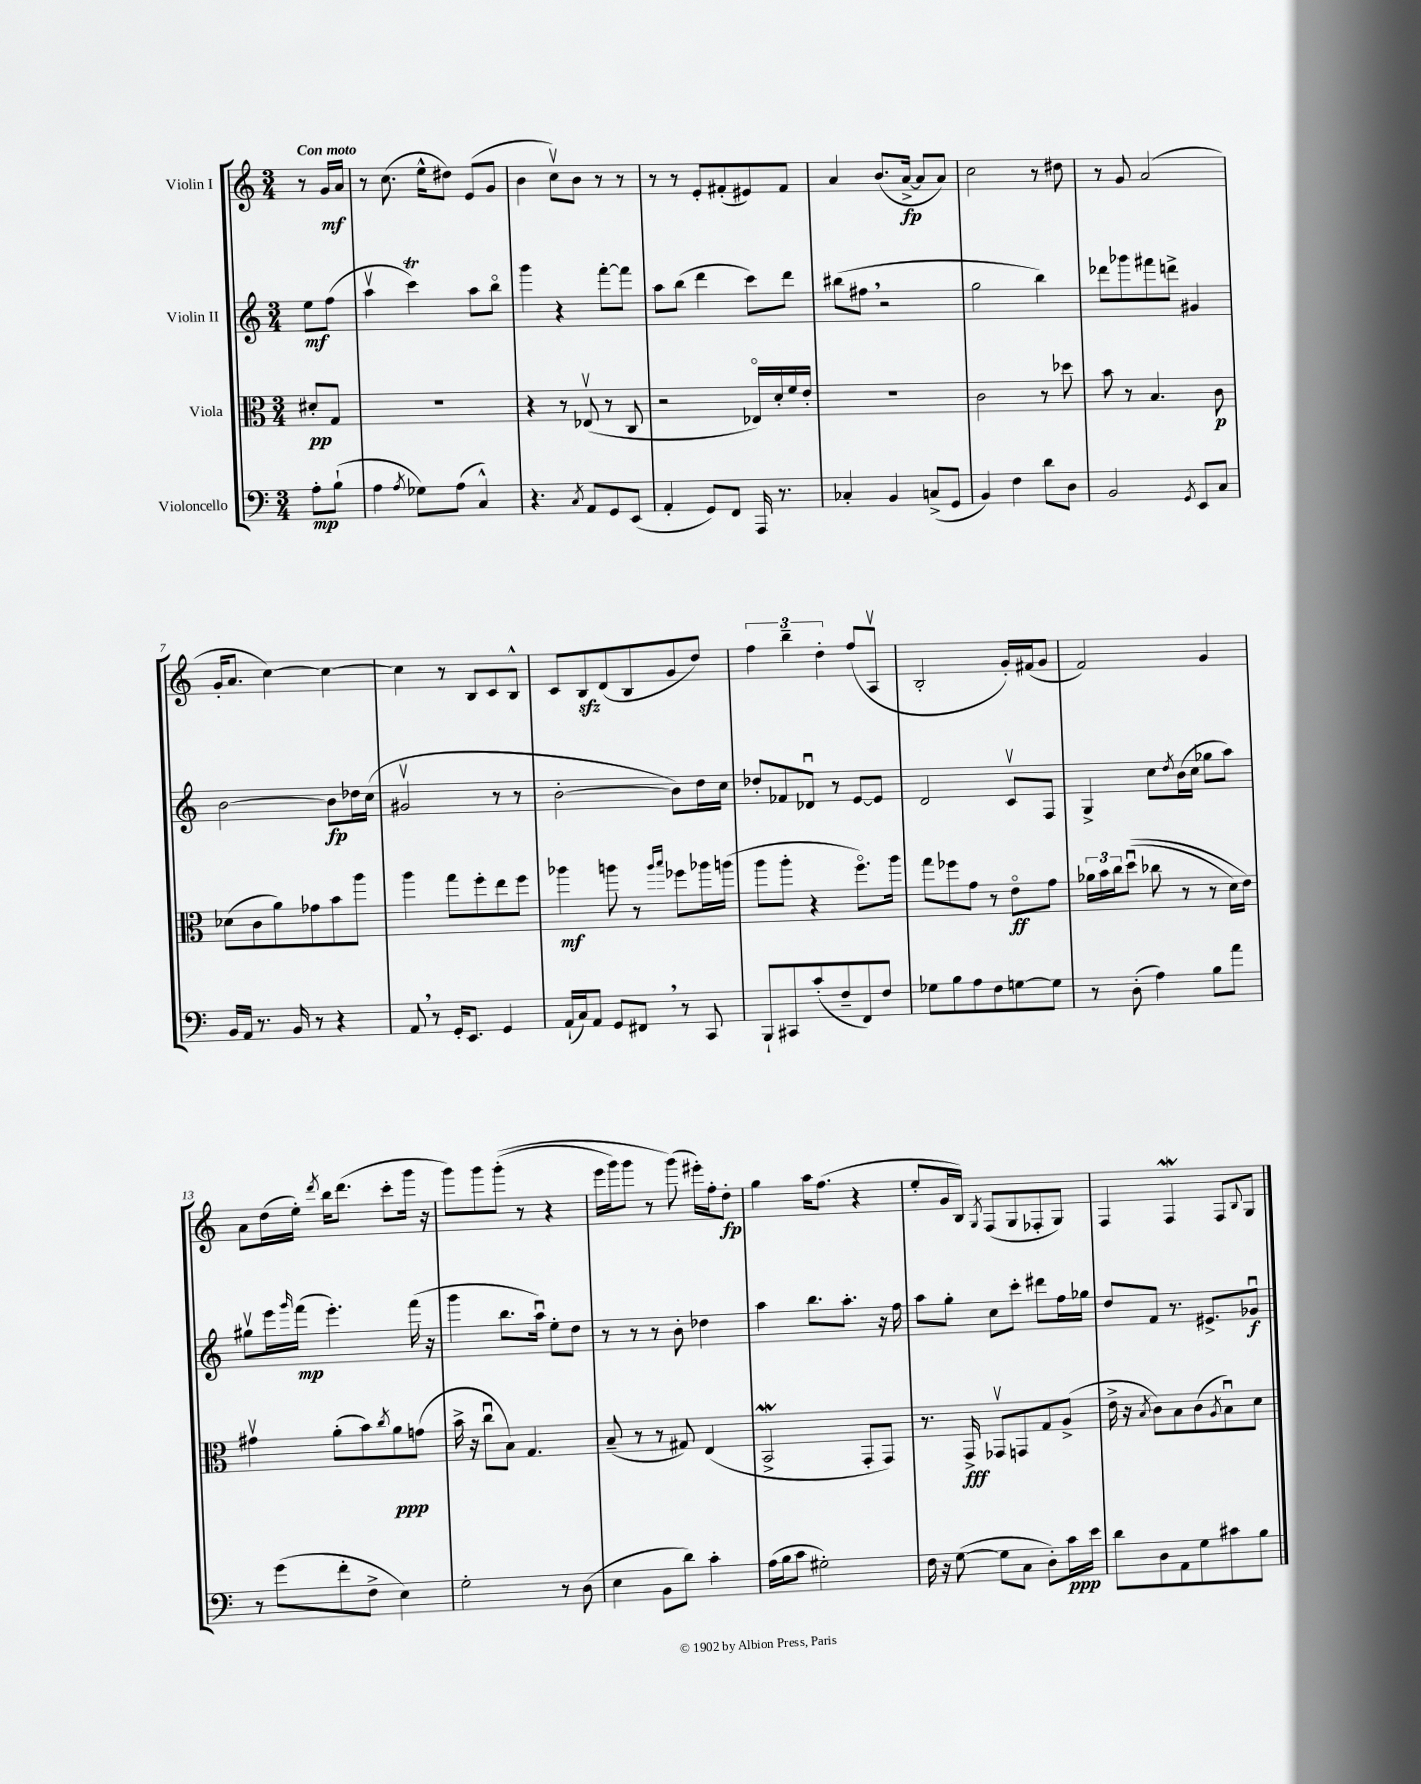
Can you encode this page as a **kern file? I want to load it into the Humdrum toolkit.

**kern	**dynam	**kern	**dynam	**kern	**dynam	**kern	**dynam
*part4	*part4	*part3	*part3	*part2	*part2	*part1	*part1
*staff4	*staff4	*staff3	*staff3	*staff2	*staff2	*staff1	*staff1
*I"Violoncello	*	*I"Viola	*	*I"Violin II	*	*I"Violin I	*
*clefF4	*	*clefC3	*	*clefG2	*	*clefG2	*
*k[]	*	*k[]	*	*k[]	*	*k[]	*
*M3/4	*	*M3/4	*	*M3/4	*	*M3/4	*
=	=	=	=	=	=	=	=
!	!	!	!	!	!	!LO:TX:a:B:t=Con moto	!
8A'\L	mp	8d#X'/L	pp	8ee\L	mf	8r	.
(8B`\J	.	8G/J	.	(8ff\J	.	16g/LL	mf
.	.	.	.	.	.	16a/JJ	.
=1	=1	=1	=1	=1	=1	=1	=1
4A\	.	2.r	.	4aav\	.	8r	.
.	.	.	.	.	.	(8.cc\	.
8qA/	.	.	.	.	.	.	.
8G-X\L)	.	.	.	4cccT\)	.	.	.
.	.	.	.	.	.	16ee^^\KL	.
(8A\J	.	.	.	.	.	8dd#X\J)	.
4C^^/)	.	.	.	8aa\L	.	(8e/L	.
.	.	.	.	8bb\J	.	8g/J	.
=2	=2	=2	=2	=2	=2	=2	=2
4.r	.	4r	.	4ggg\	.	4b\	.
.	.	8r	.	4r	.	8ccv\L)	.
8qC/	.	.	.	.	.	.	.
8AA/L	.	(8E-Xv/	.	.	.	8b\J	.
8GG/	.	8r	.	[8fff'\L	.	8r	.
(8EE/J	.	8C/	.	8fff\J]	.	8r	.
=3	=3	=3	=3	=3	=3	=3	=3
4AA'/	.	2r	.	8aa\L	.	8r	.
.	.	.	.	(8bb\J	.	8r	.
8GG/L)	.	.	.	4ddd\	.	8e'/L	.
8FF/J	.	.	.	.	.	(8f#X'/	.
16AAA/	.	16E-X/LL)	.	8ccc\L)	.	8e#X/)	.
8.r	.	16d'/	.	.	.	.	.
.	.	16f/	.	8ddd\J	.	8f#/J	.
.	.	16e'/JJ	.	.	.	.	.
=4	=4	=4	=4	=4	=4	=4	=4
4C-X'/	.	2.r	.	(8bb#X\L	.	4a/	.
.	.	.	.	8ff#X,\J	.	.	.
4BB/	.	.	.	2r	.	(8.b/L	.
.	.	.	.	.	.	[16a^/Jk	fp
(8Cn^/L	.	.	.	.	.	8a/L]	.
8GG/J	.	.	.	.	.	8a/J)	.
=5	=5	=5	=5	=5	=5	=5	=5
4BB/)	.	2c\	.	2gg\	.	2cc\	.
4F\	.	.	.	.	.	.	.
8d\L	.	8r	.	4bb\)	.	8r	.
8D\J	.	8dd-X\	.	.	.	8dd#X\	.
=6	=6	=6	=6	=6	=6	=6	=6
2BB/	.	8b\	.	8ddd-X\L	.	8r	.
.	.	8r	.	8ggg-X\	.	8g/	.
.	.	4.B/	.	8fff#X\	.	(2a/	.
.	.	.	.	8dddn^\J	.	.	.
8qGG/	.	.	.	.	.	.	.
8EE/L	.	.	.	4g#X/	.	.	.
8C/J	.	8c\	p	.	.	.	.
!!LO:LB:g=z
=7	=7	=7	=7	=7	=7	=7	=7
16BB/LL	.	(8d-X\L	.	[2b\	.	16g'/KL	.
16AA/JJ	.	.	.	.	.	8.a/J	.
8.r	.	8c\	.	.	.	.	.
.	.	8a\)	.	.	.	[4cc\)	.
16BB/	.	.	.	.	.	.	.
8r	.	8g-X\	.	.	.	.	.
4r	.	8b\	.	8b\L]	fp	4cc\_	.
.	.	8aa\J	.	16dd-X\L	.	.	.
.	.	.	.	(16cc\JJ	.	.	.
=8	=8	=8	=8	=8	=8	=8	=8
8AA,/	.	4aa\	.	2g#Xv/	.	4cc\]	.
8r	.	.	.	.	.	.	.
16GG'/KL	.	8gg\L	.	.	.	8r	.
8.EE/J	.	.	.	.	.	.	.
.	.	8ff'\	.	.	.	8B/L	.
4GG/	.	8ee\	.	8r	.	8c/	.
.	.	8ff\J	.	8r	.	8B^^/J	.
=9	=9	=9	=9	=9	=9	=9	=9
(16AA`/LL	.	4aa-X\	mf	[2b'\	.	8c/L	.
16C/J)	.	.	.	.	.	.	.
8AA/J	.	.	.	.	.	8Bzz/	.
8GG/L	.	8aan\	.	.	.	(8d/	.
8FF#X,/J	.	8r	.	.	.	8B/	.
.	.	16qqaa/LL	.	.	.	.	.
.	.	16qqbb/JJ	.	.	.	.	.
8r	.	8ff-X\L	.	8b\L])	.	8g/	.
8CC/	.	16aa-X\L	.	16dd\L	.	8dd/J)	.
.	.	(16aan\JJ	.	16cc\JJ	.	.	.
=10	=10	=10	=10	=10	=10	=10	=10
8BBB`/L	.	8aa\L	.	8dd-X'/L	.	6ff\	.
8CC#X/	.	8aa'\J	.	8f-X/	.	.	.
.	.	.	.	.	.	6bb~\	.
(8c'/	.	4r	.	8d-Xu/J	.	.	.
.	.	.	.	.	.	6dd'\	.
8F~/	.	.	.	8r	.	.	.
8FF/)	.	8.ff\L)	.	[8e/L	.	(8ff/L	.
8F/J	.	.	.	8e/J]	.	8Av/J	.
.	.	16aa\Jk	.	.	.	.	.
=11	=11	=11	=11	=11	=11	=11	=11
8G-X\L	.	8gg\L	.	2d/	.	2B'/	.
8B\	.	8ff-X\	.	.	.	.	.
8A\	.	8g\J	.	.	.	.	.
8F\	.	8r	.	.	.	.	.
[8Gn\	.	8e\L	ff	8cv/L	.	16g'/LL)	.
.	.	.	.	.	.	(16f#X/J	.
8G\J]	.	8g\J	.	8F/J	.	8g/J	.
=12	=12	=12	=12	=12	=12	=12	=12
8r	.	24a-X\LL	.	4G^/	.	2f/)	.
.	.	24b\	.	.	.	.	.
.	.	24cc\J	.	.	.	.	.
(8D'\	.	((8ddu\J	.	.	.	.	.
4A\)	.	8cc-X\	.	8cc\L	.	.	.
.	.	.	.	8qdd/	.	.	.
.	.	8r	.	(16b\L	.	.	.
.	.	.	.	16cc\JJ	.	.	.
8B\L	.	8r	.	8gg-X\L	.	4g/	.
8a\J	.	16d\LL)	.	8aa\J)	.	.	.
.	.	16e\JJ)	.	.	.	.	.
!!LO:LB:g=z
=13	=13	=13	=13	=13	=13	=13	=13
8r	.	4g#Xv\	.	8gg#Xv\L	.	8a\L	.
(8g\L	.	.	.	16eee\L	.	(16dd\L	.
.	.	.	.	16qqggg/	.	.	.
.	.	.	.	(16fff\JJ	mp	16ee'\JJ)	.
.	.	.	.	.	.	8qddd/	.
8f'\	.	(8a'\L	.	4.eee'\)	.	16bb\KL	.
.	.	.	.	.	.	(8.ddd\J	.
8F^\J	.	8b\)	.	.	.	.	.
.	.	8qcc/	.	.	.	.	.
4E\)	.	8a\	ppp	.	.	8ccc'\L	.
.	.	(8gn\J	.	(16fff\	.	16ggg\Jk	.
.	.	.	.	16r	.	16r	.
=14	=14	=14	=14	=14	=14	=14	=14
2G'\	.	16b^\	.	4ggg\	.	8ggg\L)	.
.	.	16r	.	.	.	.	.
.	.	8ccu\L	.	.	.	8ggg\	.
.	.	8B\J)	.	8.bb\L	.	((8ggg'\J	.
.	.	4.G/	.	.	.	8r	.
.	.	.	.	16aau\Jk)	.	.	.
8r	.	.	.	8ee'\L	.	4r	.
(8D\	.	.	.	8dd\J	.	.	.
=15	=15	=15	=15	=15	=15	=15	=15
4E\	.	(8B~/	.	8r	.	16eee\LL	.
.	.	.	.	.	.	16ggg\J)	.
.	.	8r	.	8r	.	8ggg\J	.
8BB\L	.	8r	.	8r	.	8r	.
8d\J)	.	8G#X/)	.	8b'\	.	(8ggg\)	.
4c'\	.	(4E/	.	4dd-X\	.	16eee#X'\LL)	.
.	.	.	.	.	.	16ff'\J	.
.	.	.	.	.	.	8dd'\J	fp
=16	=16	=16	=16	=16	=16	=16	=16
(16A\LL	.	2BBW^/	.	4aa\	.	4gg\	.
16B\J	.	.	.	.	.	.	.
8c\J	.	.	.	.	.	.	.
2G#X'\)	.	.	.	8.bb\L	.	16aa\KL	.
.	.	.	.	.	.	(8.ff\J	.
.	.	.	.	8.aa'\J	.	.	.
.	.	8GG'/L	.	.	.	4r	.
.	.	8GG/J)	.	16r	.	.	.
.	.	.	.	16ff\	.	.	.
=17	=17	=17	=17	=17	=17	=17	=17
16F\	.	8.r	.	8aa\L	.	8ee'/L	.
16r	.	.	.	.	.	.	.
([8G\	.	.	.	8gg'\J	.	16g/L	.
.	.	16GG^/	fff	.	.	16B/JJ)	.
.	.	.	.	.	.	8qG/	.
8G\L]	.	8GG-Xv/L	.	8cc\L	.	(8F/L	.
8C\J	.	8GGn/	.	8ccc'\J	.	8G/	.
8D'\L)	.	8G/	.	8ddd#X\L	.	8F-X'/	.
16c\L	ppp	(8A^/J	.	16ff\L	.	8G/J)	.
16e\JJ	.	.	.	16gg-X\JJ	.	.	.
=18	=18	=18	=18	=18	=18	=18	=18
8d\L	.	16e^\	.	8dd/L	.	4F/	.
.	.	16r	.	.	.	.	.
.	.	8qB/	.	.	.	.	.
8D\	.	8c\L)	.	8f/J	.	.	.
8AA\	.	8B\	.	8.r	.	4Fw/	.
8G\	.	(8c\	.	.	.	.	.
.	.	.	.	8.e#X^/L	.	.	.
.	.	8qA/	.	.	.	.	.
8c#X\	.	8Bu\)	.	.	.	8F/L	.
.	.	.	.	.	.	8qqB/	.
8B\J	.	8d\J	.	8g-Xu/J	f	8G/J	.
==	==	==	==	==	==	==	==
*-	*-	*-	*-	*-	*-	*-	*-
